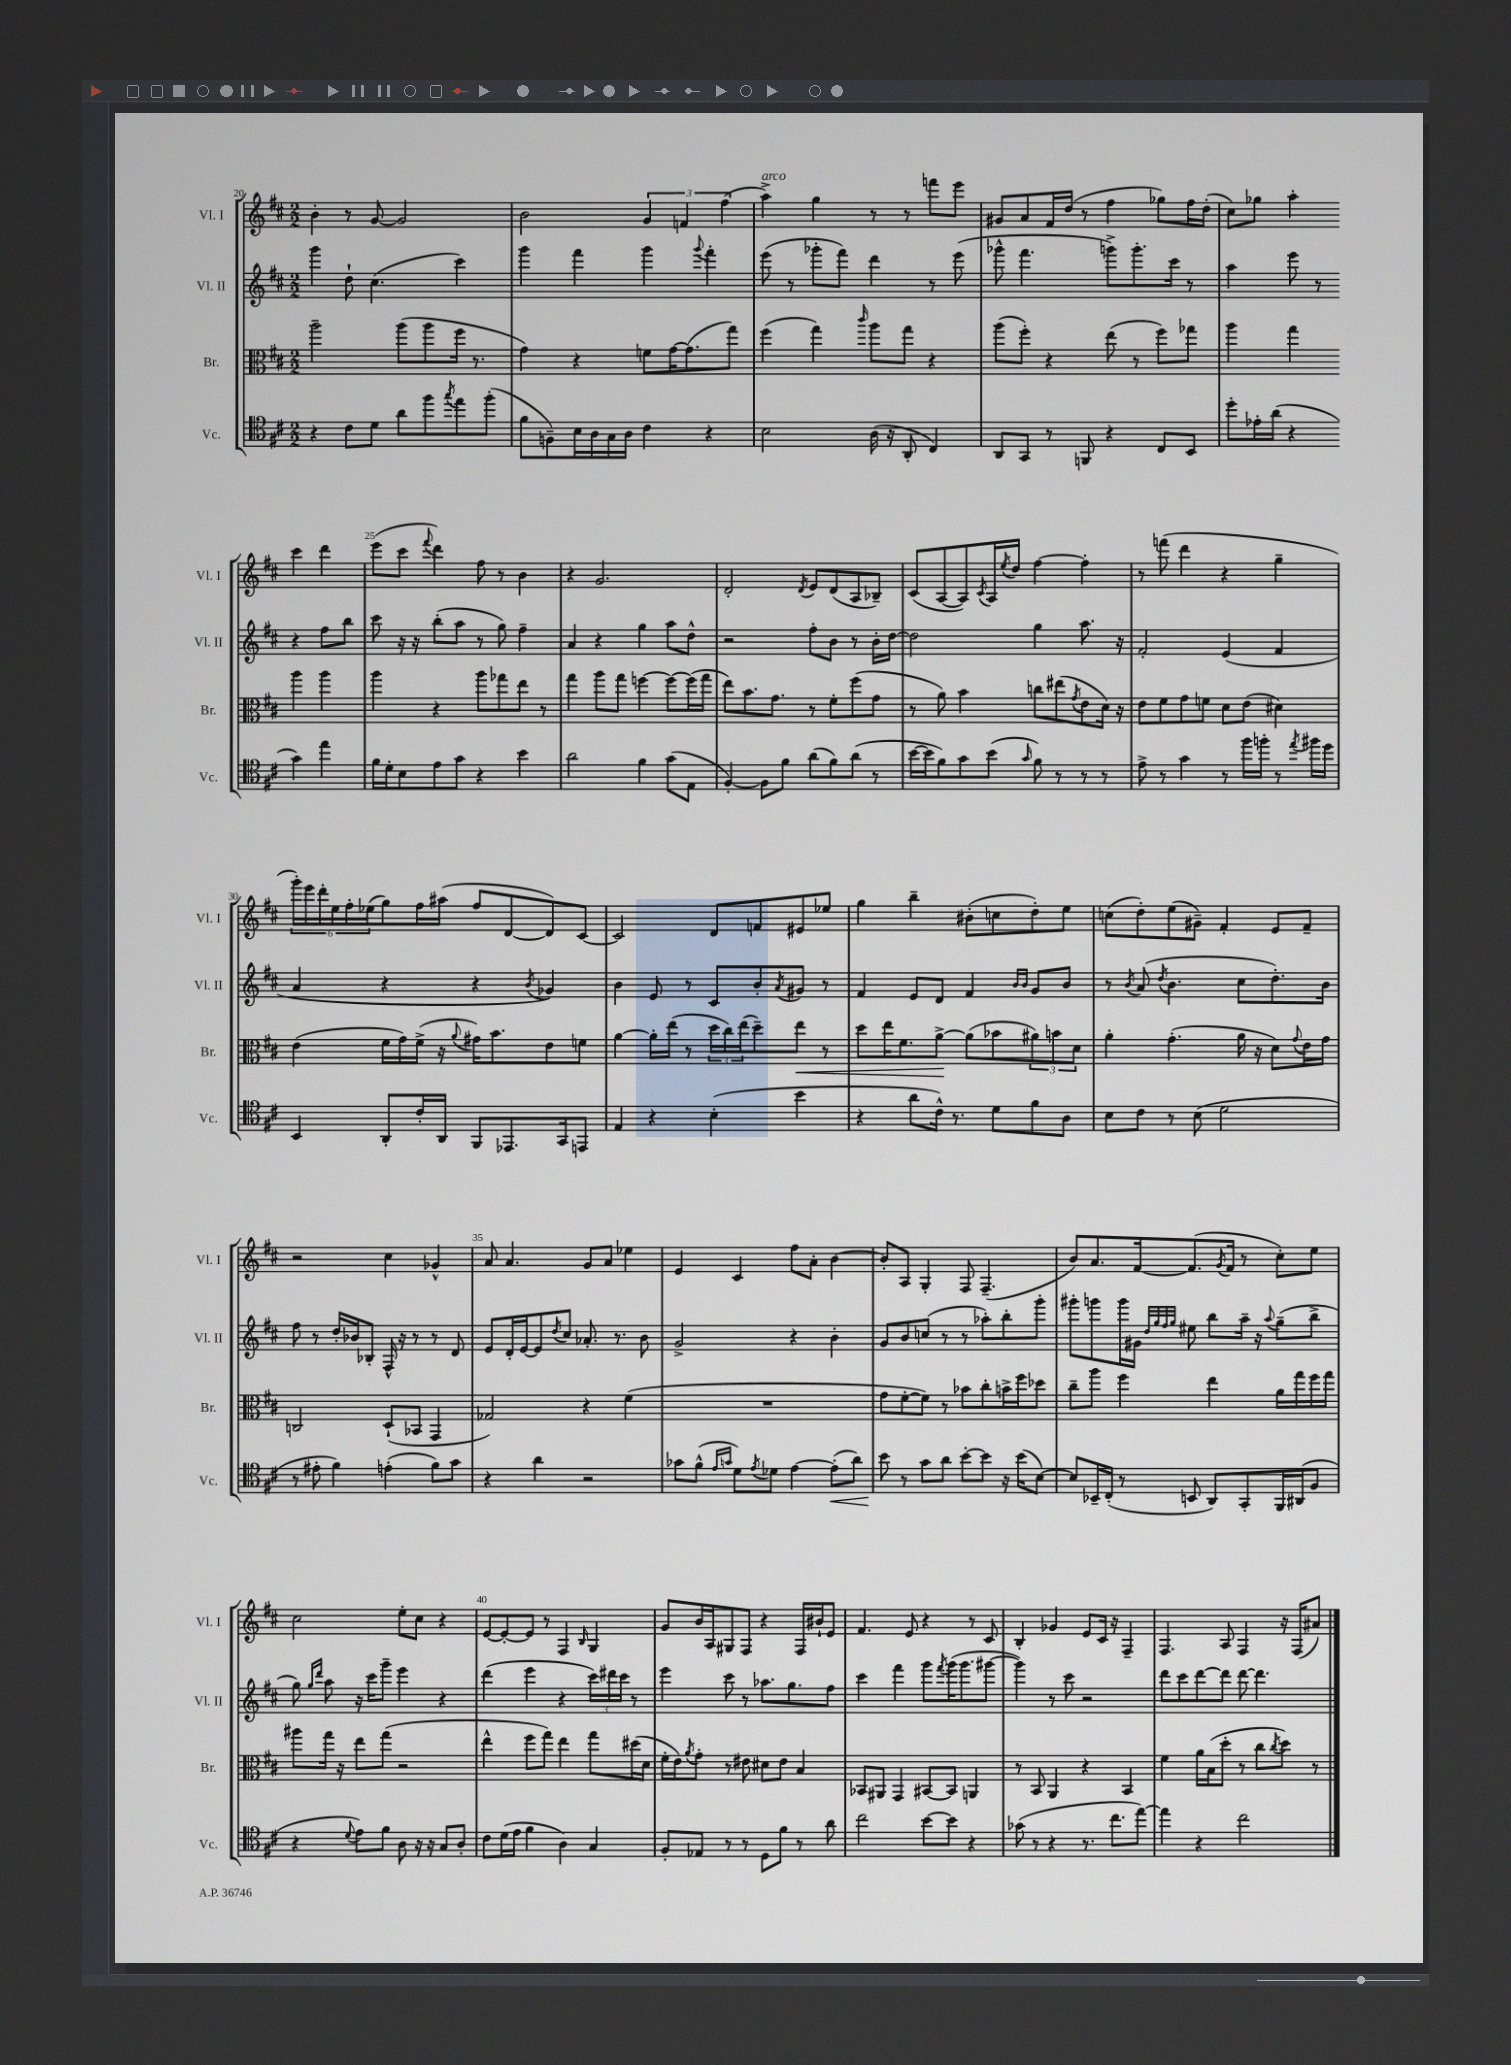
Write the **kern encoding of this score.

**kern	**kern	**kern	**kern
*staff4	*staff3	*staff2	*staff1
*clefC4	*clefC3	*clefG2	*clefG2
*k[f#c#]	*k[f#c#]	*k[f#c#]	*k[f#c#]
*M2/2	*M2/2	*M2/2	*M2/2
4r	2aa~	4ggg	4b'
8c#	.	8dd`	8r
8d	.	(4.cc#	[8g
8a	(8aa	.	2g]
8ff#	8aa	.	.
8qgg	.	.	.
8ee	16ff#	4ccc#)	.
.	8.r	.	.
(8ff#'	.	.	.
=	=	=	=
8f#	4g)	4ggg	2b
8F~)	.	.	.
16B	4r	4fff#	.
16A	.	.	.
16G	.	.	.
16A	.	.	.
4c#	8f	4ggg	6g
.	[16g	.	.
.	.	.	6f
.	(8.g]	.	.
.	.	8qqggg	.
4r	.	4fff#'	.
.	.	.	(6ff#
.	8gg)	.	.
=	=	=	=
2B	(4ff#	(8eee	4aa^)
.	.	8r	.
.	4gg)	8ggg-'	4gg
.	.	8fff#)	.
.	16qqccc#	.	.
(16A	8aa	4ddd	8r
16r	.	.	.
8AA'	8gg	.	8r
4C#)	4r	8r	8fff
.	.	(8eee	8eee
=	=	=	=
8AA	(8aa	8ggg-^^	8g#
8GG	8ff#')	4.fff#	8a
8r	4r	.	16f#
.	.	.	(16dd
8FF	.	.	8r
4r	(8ee	8ggg^)	4ff#
.	8r	8.ggg'	.
8C#	8ff#)	.	8gg-)
.	.	16ccc#	.
8BB	8gg-	8r	16ff#
.	.	.	(16dd'
=	=	=	=
8dd'	4aa	4aa	8cc#)
16e-'	.	.	8gg-
(16a	.	.	.
4r	4gg	8eee	4aa'
.	.	8r	.
4g)	4aa	4r	4ccc#
4ee	4aa	8ff#	4ddd
.	.	8bb	.
=	=	=	=
16f#	4aa	8ccc#	(8eee
16d'	.	.	.
8B	.	16r	8ccc#
.	.	16r	.
.	.	.	8qqfff#
8e	4r	(8bb'	4ddd)
8g	.	8aa	.
4r	8aa	8r	8ff#
.	8gg-	8gg)	8r
4b	8ee	4ff#~	4b
.	8r	.	.
=	=	=	=
2a	4gg	4a	4r
.	8aa	4r	2.g
.	8gg	.	.
4f#	[4ff	4gg	.
(8g	8ff_	8aa	.
8E	(16ff]	8dd^^	.
.	16gg	.	.
=	=	=	=
[4F#')	8ee)	2r	2d'
.	8.b	.	.
8F#]	.	.	.
.	8.g	.	.
8f#	.	.	.
.	.	.	8qd
(8a	8r	8ff#'	8e
8f#)	8f#'	8b	(8d
(8a	(8ff#	8r	8A
8r	8g	16b'	8B-~)
.	.	[16dd	.
=	=	=	=
[16b	8r	2dd]	(8c#
16b]	.	.	.
8f#)	8a)	.	[8A
8g	4b	.	8A])
.	.	.	8qc#
(8b	.	.	16A
.	.	.	8qee
.	.	.	16dd
16qqg	.	.	.
8f#)	8cc	4gg	[4ff#
8r	(8ee#	.	.
.	8qg	.	.
8r	8e	8.aa	4ff#']
8r	16d)	.	.
.	16r	16r	.
=	=	=	=
8e^	8e	2f#'	8r
8r	8f#	.	(8fff
4g	8g	.	4ddd
.	8f	.	.
8r	8d	(4e	4r
16ff#	(8e	.	.
16ff'	.	.	.
8r	4d#)	4f#	4gg~
8qee	.	.	.
16ff#	.	.	.
16dd	.	.	.
=	=	=	=
4BB	(4e	4a	24ggg')
.	.	.	24eee
.	.	.	24ddd'
.	.	.	24ee
.	.	.	24ff#'
.	.	.	(24ee-
8AA'	16f#	4r	8gg)
.	16g)	.	.
16c#'	(16f#^	.	16ff#
16AA	16r	.	(16aa#
.	8qqa	.	.
8FF#	16g#)	4r	8ff#
.	8.b	.	.
8.EE-	.	.	[8d
.	.	8qb	.
.	8e	4g-)	8d])
16GG	.	.	.
8EE	8f	.	[8c#
=	=	=	=
4E	[4a	4b	2c#]
4r	16a']	8e	.
.	(16ee	.	.
.	8r	8r	.
(4B'	24dd	8c#	8d
.	24cc#)	.	.
.	(24ee	.	.
.	8dd~)	8b'	8f
.	.	8qa	.
4b	8ee	8g#	8e#
.	8r	8r	8ee-
=	=	=	=
4r	8dd	4f#	4gg
.	16ee	.	.
.	8.f#	.	.
8a	.	8e	4bb~
16c#^^)	[8a^	8d	.
8.r	.	.	.
.	(8a]	4f#	(8b#'
8d	8b-	.	8cc
.	.	16qqb	.
.	.	16qqb	.
8f#	12a#)	8g	8dd')
.	12b	.	.
8A	.	8b	8ee
.	12d	.	.
=	=	=	=
8B	4a'	8r	(8cc
.	.	8qb	.
8c#	.	(8a	8dd')
.	.	8qdd	.
8r	(4.g'	4.b	(8ee
(8B	.	.	8g#~)
2d	.	.	4f#'
.	16a	8cc#	.
.	16r	.	.
.	8d)	8.dd')	8e
.	8qqg	.	.
.	16e	.	8f#~
.	16g	16b	.
=	=	=	=
8r	2C	8ff#	2r
8e#'	.	8r	.
4f#)	.	16dd'	.
.	.	16b-	.
.	.	8B-'	.
(4e'	(8D`	16F#^^	4cc#
.	.	16r	.
.	8BB-	8r	.
8f#)	4GG	8r	4g-^^
8g	.	8d	.
=	=	=	=
4r	2G-)	8e	8a
.	.	16d'	4.a
.	.	[16e	.
4a	.	8e]	.
.	.	8qdd	.
.	.	8cc#	.
2r	4r	8.a-'	8g
.	.	.	8a
.	.	8.r	.
.	(4f#	.	4ee-
.	.	8b	.
=	=	=	=
8g-	1r	2g^	4e
(8f#^^	.	.	.
16qqe	.	.	.
16qqg	.	.	.
8d)	.	.	4c#
8qe	.	.	.
8d-	.	.	.
[4e	.	4r	8ff#
.	.	.	8a'
(8e']	.	4b'	[4b
8a)	.	.	.
=	=	=	=
8b	8g	8g	8b']
8r	[8f#'	8b	8A
8g	8f#])	(8cc	4G'
8a	8r	8r	.
[8b'	8b-	8r	8F#
8b]	8cc#'	8aa-')	(4.F#~
16r	16b^	8bb'	.
(16b	16ff#	.	.
[8B)	8dd-	8ggg'	.
=	=	=	=
8B]	8cc#~	8ggg#'	8b)
16BB-~	8aa	8ggg	8.a
(16C#'	.	.	.
8r	4ff#	16ggg	.
.	.	16g#	[16f#
.	.	32qqdd	.
.	.	32qqgg	.
.	.	32qqff#	.
.	.	32qqgg	.
8BB	.	8ee#	(8.f#]
8AA)	4ee	8bb	.
.	.	.	8qg
.	.	.	16f#
8GG'	.	16aa~	8r
.	.	16r	.
.	.	8qqaa	.
16FF#	16a	(8gg~	8cc#')
(16AA#	16gg	.	.
8F#	16ff#	8bb^	8ee
.	16gg	.	.
=	=	=	=
4r	8aa#	8gg)	2cc#
.	.	16qqgg	.
.	.	16qqddd	.
.	16gg	8aa	.
.	16r	.	.
8qqd	.	.	.
8e)	8ee	16r	.
.	.	16ccc#	.
8f#	(8gg	8ggg~	.
8A	2r	4eee	8ee'
16r	.	.	8cc#
16r	.	.	.
8G	.	4r	4r
8A'	.	.	.
=	=	=	=
8c#	4ee^^	(4ddd	[8e
(16d	.	.	8e'_
16e	.	.	.
4f#	8ff#	4eee	8e]
.	8gg)	.	8r
4A)	4ee	4r	4F#
.	.	.	16qqB
4G	8gg	24ccc#)	4G
.	.	24ddd#	.
.	.	24ccc#	.
.	(16dd#	8r	.
.	16d	.	.
=	=	=	=
8F#'	16f#'	4eee	8g
.	16e)	.	.
.	8qa	.	.
8E-	8g'	.	16b
.	.	.	16A
8r	8r	8ccc#	8G#
8r	8e#	8r	8F#
8D	8d#	8.aa-	4r
8f#	8e#	.	.
.	.	8.gg	.
8r	4B	.	16F#
.	.	.	16b#`
8a	.	8ff#	8e
=	=	=	=
2cc#	8BB-	4ccc#	4.f#
.	8AA#	.	.
.	4GG	4fff#	.
.	.	.	8e
[8b	[8BB#	8ggg	4r
.	.	8qfff#	.
8b]	8BB#]	(16ggg	.
.	.	8.ggg	.
4r	4AA	.	8r
.	.	[8ggg#	8c#
=	=	=	=
(8g-	8r	4ggg#])	4B'
8r	8BB	.	.
4r	4AA	8r	4g-
.	.	8ccc#	.
8.r	4r	2r	8e
.	.	.	16c#
8.cc#	.	.	16r
.	4BB	.	4F#~
[8ee)	.	.	.
=	=	=	=
4ee]	4f#	8ddd	4.F#
.	.	8ccc#	.
4r	16a	[8ddd	.
.	(16B	.	.
.	8dd'	8ddd]	8A
2cc#	8r	[8ddd	4F#
.	8cc#	4.ddd]	.
.	8qcc#	.	.
.	8dd)	.	16r
.	.	.	(16F#
.	8r	.	8a#)
==	==	==	==
*-	*-	*-	*-
